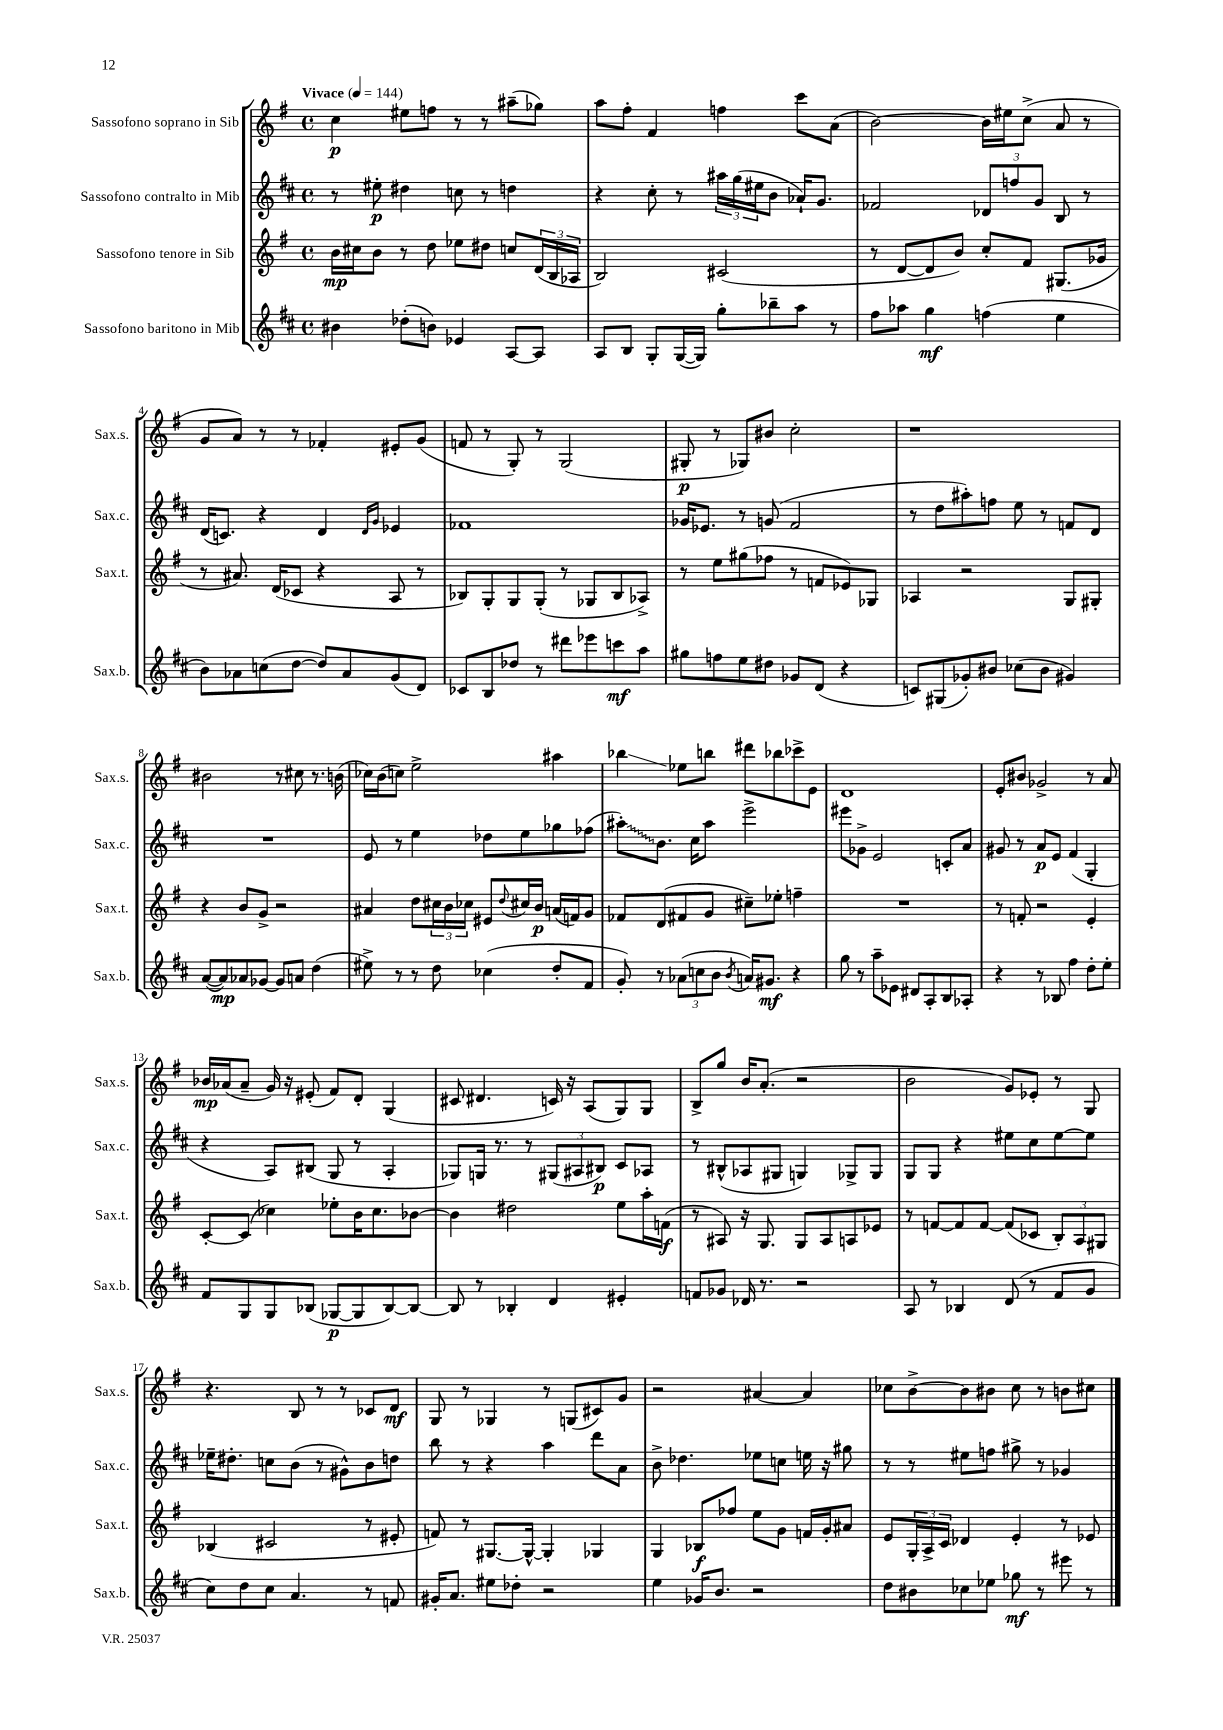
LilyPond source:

<<
\new StaffGroup <<
\new Staff = "s0" \with { instrumentName = "Sassofono soprano in Sib" shortInstrumentName = "Sax.s." } {
    \clef treble \key g \major \defaultTimeSignature \time 4/4 \tempo "Vivace" 4 = 144
    c''4\p eis''8 f''8 r8 r8 ais''8--( ges''8) |
    a''8 fis''8-. fis'4 f''4 c'''8 a'8( |
    b'2~) b'16 eis''16 c''8->( a'8 r8 |
    g'8 a'8) r8 r8 fes'4-. eis'8-. g'8( |
    f'8 r8 g8-.) r8 g2( |
    gis8-.\p r8 ges8) bis'8 c''2-. |
    r1 |
    bis'2 r8 cis''8 r8. b'16( |
    ces''16) b'16( c''8) e''2-> ais''4 |
    bes''4\glissando ees''8 b''8 dis'''8 bes''8 ces'''8-> e'8 |
    d'1 |
    e'8-. bis'8 ges'2-> r8 a'8 |
    bes'16\mp aes'16( aes'8-- g'16) r16 eis'8-.( fis'8) d'8-. g4( |
    cis'8 dis'4. c'16) r16 a8( g8) g8 |
    b8-> g''8 b'16 a'8.-.( r2 |
    b'2 g'8) ees'8-. r8 g8 |
    r4. b8 r8 r8 ces'8 d'8\mf |
    g8 r8 ges4 r8 g8( cis'8) g'8 |
    r2 ais'4~ ais'4 |
    ces''8 b'8~-> b'8 bis'8 ces''8 r8 b'8 cis''8 \bar "|." |
}
\new Staff = "s1" \with { instrumentName = "Sassofono contralto in Mib" shortInstrumentName = "Sax.c." } {
    \clef treble \key d \major \defaultTimeSignature \time 4/4
    r8 eis''8-.\p dis''4 c''8 r8 d''4 |
    r4 cis''8-. r8 \tuplet 3/2 { ais''16 g''16( eis''16 } b'8 aes'16-!) g'8. |
    fes'2 \tuplet 3/2 { des'8 f''8 g'8 } b8 r8 |
    d'16( c'8.) r4 d'4 \grace { d'16 g'16 } ees'4 |
    fes'1 |
    ges'16 ees'8. r8 g'8( fis'2 |
    r8 d''8 ais''8-.) f''8 e''8 r8 f'8 d'8 |
    R1 |
    e'8 r8 e''4 des''8 e''8 ges''8 fes''8( |
    \once \override Glissando.style = #'zigzag ais''8-.\glissando) b'8. cis''16 ais''8 e'''2-> |
    eis'''8 ges'8-> e'2 c'8-. a'8 |
    gis'8 r8 a'8\p e'8 fis'4( g4-. |
    r4 a8) bis8( g8 r8 a4-. |
    ges8) g16 r8. r8 \tuplet 3/2 { gis8( ais8 bis8\p) } cis'8 aes8 |
    r8 bis8-^( aes8 gis8 g4) ges8-> ges8 |
    g8 g8 r4 eis''8 cis''8 eis''8~ eis''8 |
    ees''16-- dis''8.-. c''8 b'8( r8 gis'8-^) b'8 d''8 |
    b''8 r8 r4 a''4 d'''8 a'8 |
    b'8-> des''4. ees''8 c''8 e''16 r16 gis''8 |
    r8 r8 eis''8 f''8 gis''8-> r8 ges'4 \bar "|." |
}
\new Staff = "s2" \with { instrumentName = "Sassofono tenore in Sib" shortInstrumentName = "Sax.t." } {
    \clef treble \key g \major \defaultTimeSignature \time 4/4
    b'16\mp cis''16 b'8 r8 d''8 ees''8 dis''8 c''8 \tuplet 3/2 { d'16( b16 aes16 } |
    b2) cis'2( |
    r8 d'8~ d'8 b'8) c''8-. fis'8 gis8.( ges'16 |
    r8 ais'8.) d'16( ces'8 r4 a8 r8 |
    bes8) g8-. g8 g8-.( r8 ges8 bes8 aes8->) |
    r8 e''8 gis''8( fes''8 r8 f'8 ees'8) ges8 |
    aes4 r2 g8 gis8-. |
    r4 b'8 g'8-> r2 |
    ais'4 d''8 \tuplet 3/2 { cis''16 b'16 ces''16 } eis'8 \appoggiatura { d''8 } cis''16 b'16\p a'16( f'16) g'8 |
    fes'8 d'8( fis'8 g'8 cis''8--) ees''8-. f''4-- |
    R1 |
    r8 f'8-. r2 e'4-. |
    c'8~-. c'8( ces''4) ees''8-. b'16 ces''8. bes'8~ |
    bes'4 dis''2 e''8 a''16-. f'16\f( |
    r8 ais8) r16 g8. g8 ais8 a8 ees'8 |
    r8 f'8~ f'8 f'8~ f'8( ces'8 \tuplet 3/2 { b8-.) a8 gis8 } |
    bes4( cis'2 r8 eis'8-. |
    f'8) r8 gis8.~ gis16~-^ gis4-. ges4 |
    g4 bes8\f fes''8 e''8 g'8 f'16 g'16-. ais'8 |
    e'8 \tuplet 3/2 { g16-. a16-> c'16 } des'4 e'4-. r8 ees'8 \bar "|." |
}
\new Staff = "s3" \with { instrumentName = "Sassofono baritono in Mib" shortInstrumentName = "Sax.b." } {
    \clef treble \key d \major \defaultTimeSignature \time 4/4
    bis'4 des''8-.( b'8) ees'4 a8~ a8 |
    a8 b8 g8-. g16~( g16) g''8-. bes''8-- a''8 r8 |
    fis''8 aes''8 g''4\mf f''4( e''4 |
    b'8) aes'8 c''8( d''8~ d''8) aes'8 g'8( d'8) |
    ces'8 b8 des''8 r8 dis'''8 ees'''8 c'''8\mf a''8 |
    gis''8 f''8 e''8 dis''8 ges'8 d'8( r4 |
    c'8) gis8( ges'8-.) bis'8 ces''8( bis'8 gis'4) |
    a'8~( a'8\mp) aes'8 ges'8~ ges'8 a'8 d''4( |
    eis''8->) r8 r8 d''8 ces''4( d''8-. fis'8 |
    g'8-.) r8 \tuplet 3/2 { aes'8( c''8 b'8 } \acciaccatura { b'8 } a'16) gis'8.\mf r4 |
    g''8 r8 a''8-- ees'8 dis'8 a8-. b8 aes8-. |
    r4 r8 bes8 fis''4 d''8-. e''8-. |
    fis'8 g8 g8 bes8( ges8~\p ges8 bes8~) bes8~ |
    bes8 r8 bes4-. d'4 eis'4-. |
    f'8 ges'8 des'16 r8. r2 |
    a8 r8 bes4 d'8( r8 fis'8 g'8 |
    cis''8) d''8 cis''8 a'4. r8 f'8 |
    gis'16-. a'8. eis''8 des''8-. r2 |
    e''4 ges'16 b'8. r2 |
    d''8 bis'8 ces''8 ees''8 ges''8\mf r8 eis'''8 r8 \bar "|." |
}
>>
>>
